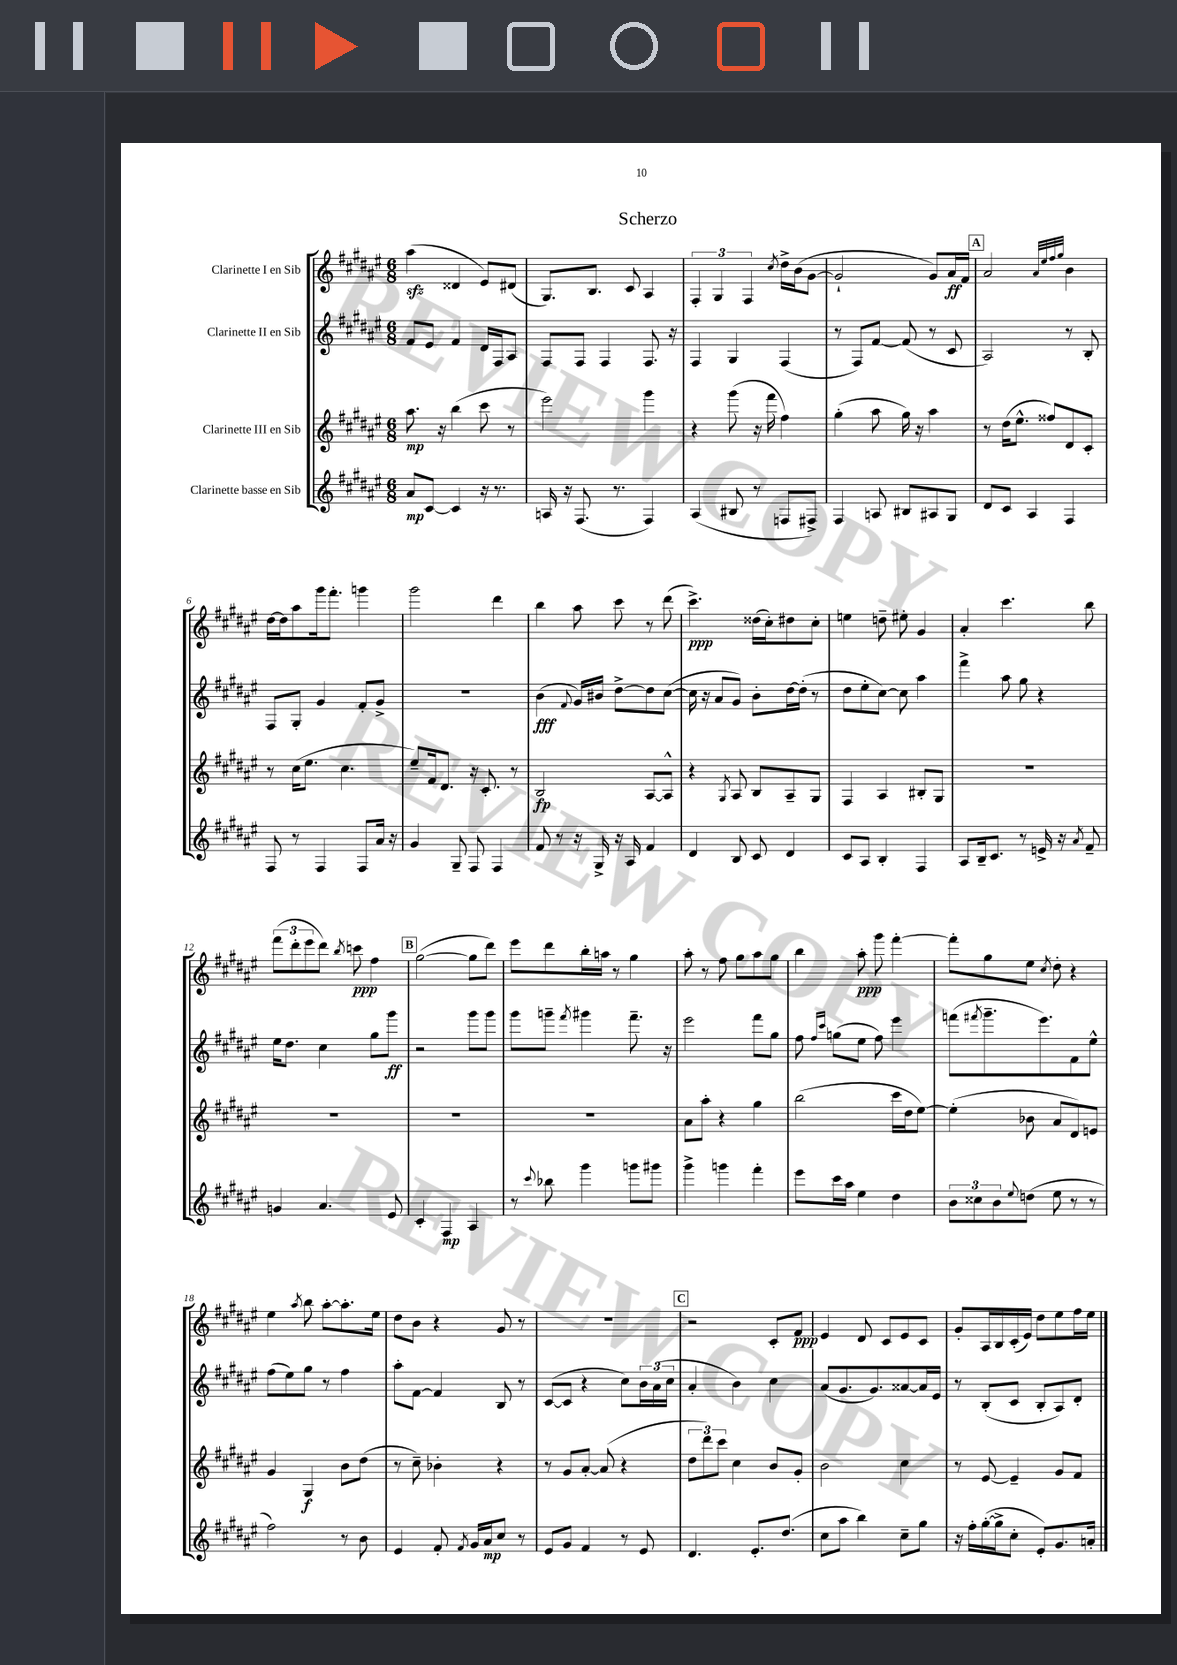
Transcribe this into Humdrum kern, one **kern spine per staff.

**kern	**kern	**kern	**kern
*staff4	*staff3	*staff2	*staff1
*clefG2	*clefG2	*clefG2	*clefG2
*k[f#c#g#d#a#e#]	*k[f#c#g#d#a#e#]	*k[f#c#g#d#a#e#]	*k[f#c#g#d#a#e#]
*M6/8	*M6/8	*M6/8	*M6/8
8a#	8.aa#	8f#	(4aa#
[8c#	.	8e#	.
.	16r	.	.
4c#]	(4bb	4f#	4d##
16r	8ccc#	16d#	8e#)
8.r	.	16F#	.
.	8r	8A#	(8d#
=	=	=	=
16A	2eee#)	8F#	8.G#)
16r	.	.	.
(8.F#	.	8F#	.
.	.	.	8.B
.	.	4F#	.
8.r	.	.	.
.	.	.	8c#
4F#)	4ggg#	8.F#	4A#
.	.	16r	.
=	=	=	=
(4A#	4r	4F#	6F#'
.	.	.	6G#
8B#	(8ggg#	4G#	.
.	.	.	6F#
8r	16r	.	.
.	16fff#	.	.
.	.	.	8qcc#
8F	4ff#)	(4F#	16dd#^
.	.	.	(16b
8F#^)	.	.	[8g#
=	=	=	=
4F#	(4gg#'	8r	2g#`]
.	.	8F#)	.
8A	8aa#	[8f#	.
8B#	16gg#)	(8f#]	.
.	16r	.	.
8A#	4aa#	8r	8g#)
8G#	.	8c#	16a#
.	.	.	16f#
=	=	=	=
8d#	8r	2A#)	2a#
8c#	(16dd#	.	.
.	8.ee#^^	.	.
4A#	.	.	.
.	8ff##)	.	.
.	.	.	32qqa#
.	.	.	32qqee#
.	.	.	32qqff#
.	.	.	32qqgg#
4F#	8d#	8r	4b
.	8c#'	8B'	.
=	=	=	=
8F#	8r	8F#	[16dd#
.	.	.	16dd#]
8r	(16cc#	8G#'	8aa#
.	8.ee#	.	.
4F#	.	4g#	16ggg#
.	.	.	8.fff#'
.	4.cc#	.	.
8F#	.	8f#'	4ggg
16a#	.	8g#^	.
16r	.	.	.
=	=	=	=
4g#	8ee#~)	2.r	2ggg#
.	16f#	.	.
.	8.d#	.	.
8G#~	.	.	.
8F#	16r	.	.
.	8.c#'	.	.
4F#	.	.	4ddd#
.	8r	.	.
=	=	=	=
8f#	2B	(4b	4bb
8r	.	.	.
.	.	8qqf#	.
16r	.	16g#)	8aa#
16G#^	.	16b#	.
16r	.	[8dd#^	8ccc#
16A#	.	.	.
4f#	[8A#	8dd#]	8r
.	8A#^^]	([8cc#	(8ddd#
=	=	=	=
4d#	4r	16cc#]	4.ccc#^)
.	.	16r	.
.	.	8a#	.
.	8qG#	.	.
8B	8A#	8g#)	.
8c#	8B	8b'	(16dd##
.	.	.	16cc#')
4d#	8A#~	[16dd#	8dd#
.	.	(16dd#']	.
.	8G#	8r	8cc#'
=	=	=	=
8c#	4F#	8dd#	4ee
8A#	.	8ee#'	.
4B'	4A#	[8cc#)	8dd~
.	.	8cc#]	8ee#'
4F#	8B#'	4aa#	4g#
.	8G#	.	.
=	=	=	=
8A#	2.r	4fff#^	4a#'
16B~	.	.	.
8.c#	.	.	.
.	.	8aa#	4.ccc#
8r	.	8gg#	.
16e^	.	4r	.
16r	.	.	.
8qa#	.	.	.
8f#~	.	.	8bb
=	=	=	=
4g	2.r	16ee#	(12fff#
.	.	8.dd#	.
.	.	.	12ddd#'
.	.	.	12eee#
4.a#	.	4cc#	8ddd#)
.	.	.	8qbb
.	.	.	8ccc
.	.	8gg#	4ff#
8e#	.	8ggg#	.
=	=	=	=
4c#'	2.r	2r	([2gg#
4F#	.	.	.
4A#	.	8ggg#	8gg#]
.	.	8ggg#	8ddd#)
=	=	=	=
8r	2.r	8ggg#	8eee#
8qqccc#	.	.	.
8bb-	.	8ggg~	8ddd#
.	.	8qfff#	.
4ggg#	.	4ggg#	16bb'
.	.	.	16aa
.	.	.	8r
8ggg	.	8.fff#~	4gg#
8ggg#	.	.	.
.	.	16r	.
=	=	=	=
4ggg#^	8a#	2eee#	8aa#'
.	8aa#'	.	8r
4ggg	4r	.	8ff#
.	.	.	8gg#
4fff#'	4gg#	8fff#	8aa#
.	.	8gg#	8gg#
=	=	=	=
8eee#	(2bb	8ff#	4bb
.	.	16qqff#	.
.	.	16qqccc#	.
16ccc#	.	(8gg	.
16aa#	.	.	.
4ee#	.	8ee#	8aa#'
.	.	8ff#)	8ggg#
4dd#	16ccc#	4eee#	[4fff#'
.	16dd#	.	.
.	[8ee#)	.	.
=	=	=	=
12b	(4ee#']	(8fff	8fff#']
12cc##	.	.	.
.	.	8qfff#	.
.	.	8.ggg#~	8gg#
12b	.	.	.
8qqee#	.	.	.
(8dd	8b-	.	8ee#
.	.	8.eee#)	.
.	.	.	8qcc#
8ee#	8a#	.	8dd#'
8r	8d#)	8f#	4r
8r	8e	8ee#^^	.
=	=	=	=
2ff#)	4g#	(8ff#	4ee#
.	.	8ee#)	.
.	.	.	8qaa#
.	4G#	8gg#	8bb
.	.	8r	[8aa#'
8r	8b	4ff#	8.aa#']
8b	(8dd#	.	.
.	.	.	16ee#
=	=	=	=
4e#	8r	8aa#'	8dd#
.	8cc#~)	[8f#	8b
8f#'	4b-'	4f#]	4r
8qf#	.	.	.
16g#	.	.	.
16a#	.	.	.
8cc#	4r	8B	8g#
8r	.	8r	8r
=	=	=	=
8e#	8r	([8c#	2.r
8g#	8g#	8c#]	.
4f#	[8a#'	4r	.
.	(8a#]	.	.
8r	4r	8cc#)	.
8e#	.	24b	.
.	.	(24a#	.
.	.	24cc#	.
=	=	=	=
4.d#	12dd#	4a#'	2r
.	12ddd#)	.	.
.	12ccc#	.	.
.	4cc#	4b)	.
8.e#'	.	.	.
.	8b	4cc#	8c#'
(8.dd#	.	.	.
.	8g#'	.	8f#
=	=	=	=
8cc#	2b	(8a#	4e#
8aa#	.	8.g#	.
4bb)	.	.	8d#
.	.	8.g#)	.
.	.	.	8c#
8cc#~	4cc#	[8a##	8e#
8gg#	.	16a##]	8c#
.	.	16e#	.
=	=	=	=
16r	8r	8r	8g#'
16ff#'	.	.	.
([16gg#'	[8e#	(8B'	16A#
16gg#^]	.	.	16B
8cc#'	4e#~]	8c#	(16c#'
.	.	.	16e#)
8e#')	.	8B'	8dd#
8.g#	8g#	8A#)	8ee#
.	8f#	8d#'	16ff#
16a'	.	.	16ee#
==	==	==	==
*-	*-	*-	*-
